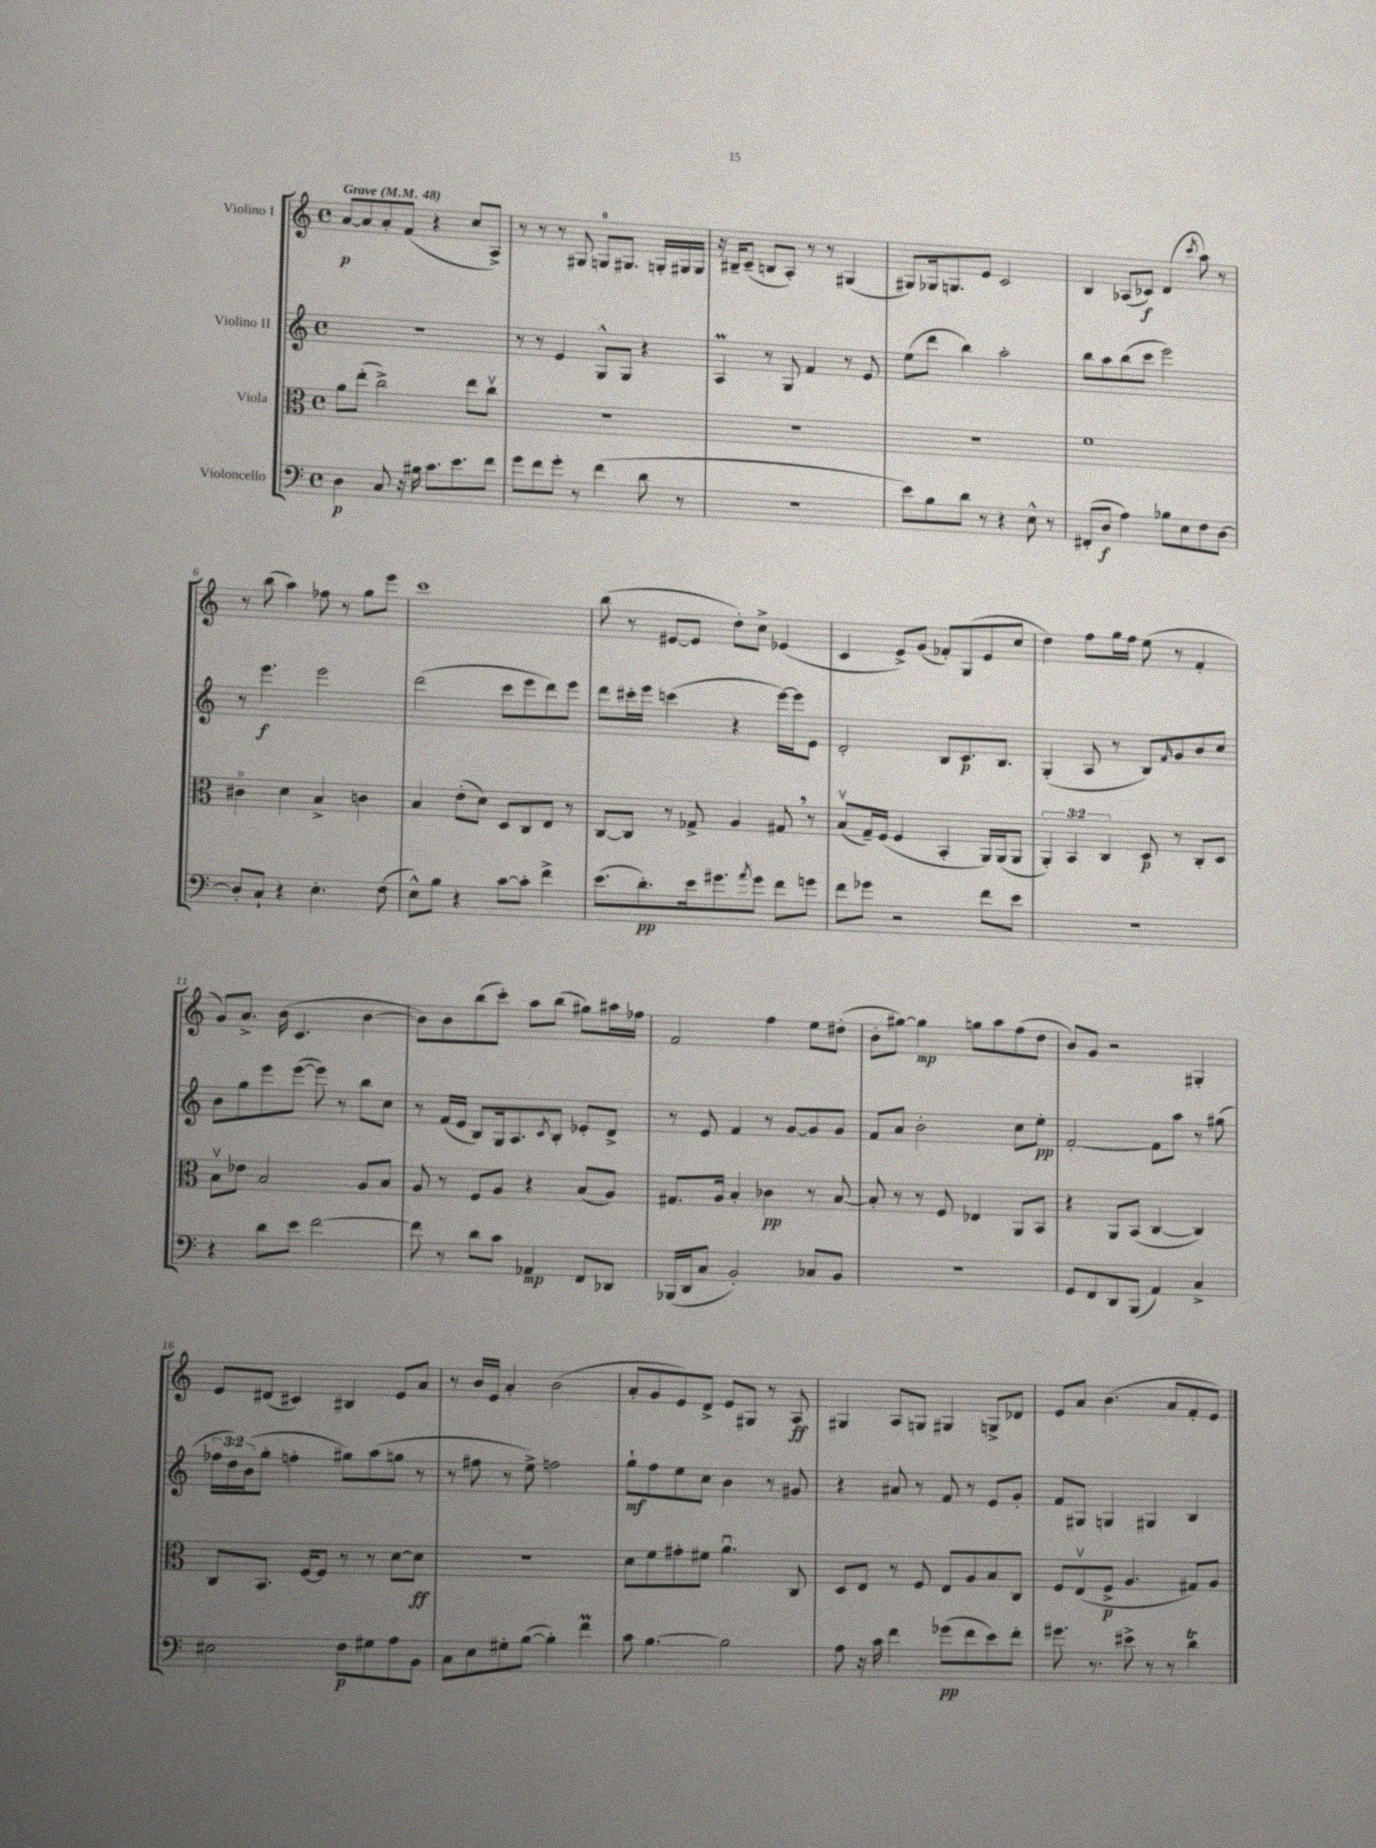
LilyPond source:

<<
\new StaffGroup <<
\new Staff = "s0" \with { instrumentName = "Violino I" } {
    \clef treble \key c \major \defaultTimeSignature \time 4/4 \tempo "Grave" 4 = 48
    a'8~\p a'8 a'8-. f'8( r4 c''8 a8->) |
    r8 r8 r8 gis8 g8-0 gis8. g16-. gis16 gis16 |
    r16 bis16-- c'8--( b8 a8-.) r8 r8 gis4( |
    gis8) ges16 g8. e'8 c'2 |
    b4 aes8( ces'8\f) d'4( \acciaccatura { c'''8 } a''8) r8 |
    r8 b''8( a''4) fes''8 r8 g''8 e'''8 |
    c'''1 |
    b''8( r8 eis'8~ eis'8 d''8-.) c''8-> ees'4( |
    c'4 e'8->) g'8( fes'8-.) g8( e'8 c''8 |
    d''4) f''8 g''16 f''16 e''8( r8 f'4-. |
    g'8) a'8.-> b'16( c'4. b'4~ |
    b'8) b'8 b''8( c'''8-.) a''8 b''8( gis''8) ais''16 fes''16 |
    f'2 f''4 e''8 dis''8-.( |
    b'8-. gis''8~) gis''4\mp g''8 a''8 f''8( d''8 |
    b'8) g'8 r2 gis4-. |
    e'8 dis'8( cis'4) bis4 e'8 a'8 |
    r8 b'16 e'16 a'4-. b'2( |
    a'8-. g'8 e'8) d'8-> e'8 gis8 r8 a8\ff |
    gis4 a8 g8 gis4 g8-> des'8 |
    e'8 a'8 b'4.( a'8 f'8-. e'8) \bar "|." |
}
\new Staff = "s1" \with { instrumentName = "Violino II" } {
    \clef treble \key c \major \defaultTimeSignature \time 4/4 \override Staff.TupletNumber.text = #tuplet-number::calc-fraction-text
    R1 |
    r8 r8 e'4 g8-^ g8 r4 |
    a4\prall r8 g8 f'4 r8 e'8 |
    e''8( d'''8 b''4) a''2-. |
    b''8 a''8 b''8( c'''8 e'''2) |
    r8 e'''4.\f e'''2 |
    d'''2( c'''8 e'''8 d'''8) e'''8 |
    d'''8 cis'''16-. e'''16 c'''4( r4 e'''16~) e'''16 e'8 |
    d'2-. b8 c'8.\p b8. |
    g4-.( a8 r8 b8) \grace { f'16 } g'8 b'8 c''8 |
    b'8 g''8 e'''8 e'''8~( e'''8) r8 b''8 c''8 |
    r8 f'16( e'16 b8) g16 a8. \acciaccatura { c'8 } b8-. ees'8-. d'8-> |
    r8 e'8 f'4 r8 g'8~ g'8 g'8 |
    f'8 a'8 b'2-. c''8 e''8-.\pp |
    f'2~-. f'8 a''8 r8 gis''8( |
    \tuplet 3/2 { fes''16 d''16) b'16( } g''8-. f''4-. gis''8) a''8( g''8 r8 |
    r8 fis''8 r8 e''8->) f''2 |
    g''8-!\mf f''8 e''8 c''8 b'4 r8 gis'8 |
    r4 ais'8 r8 f'8 r8 e'8 g'8-. |
    f'8 gis8 g4 gis4 b4 \bar "|." |
}
\new Staff = "s2" \with { instrumentName = "Viola" } {
    \clef alto \key c \major \defaultTimeSignature \time 4/4 \override Staff.TupletNumber.text = #tuplet-number::calc-fraction-text
    a'8 e''8-.( c''2->) e''8 c''8\upbow |
    R1 |
    R1 |
    R1 |
    f'1 |
    cis'4\flageolet d'4 b4-> c'4 |
    b4 e'8-.( d'8) d8 c8 e8 r8 |
    c8~ c8 r8 ges8-> a4 gis8 \breathe r8 |
    b8\upbow( g16--) f16( f4 b,4-. a,16) a,16( a,8 |
    \tuplet 3/2 { a,4-.) b,4 c4 } d8\p r8 c8-. d8 |
    b8\upbow ees'8 b2 a8 b8 |
    a8 r8 f8 a8 r4 b8( a8) |
    gis8. a16 b4-. ces'4\pp r8 b8~ |
    b8-. r8 r8 f8 ees4 a,8 b,8 |
    r4 a,8 b,8( c4~ c4) |
    c8 b,8. f16~ f8 r8 r8 d'8~ d'8\ff |
    R1 |
    d'8 f'8 gis'8-. fis'8 a'4.\downbow c8 |
    d8 e8 r8 f8 e8 a8 b8 c8 |
    f8 e8\upbow( f8->\p a4. gis8) a8 \bar "|." |
}
\new Staff = "s3" \with { instrumentName = "Violoncello" } {
    \clef bass \key c \major \defaultTimeSignature \time 4/4
    d4\p c8 r16 bis16 c'8. e'8. f'8 |
    g'8 f'8 g'8-. r8 f'4( d'8 r8 |
    r1 |
    e'8) b8 d'8 r8 r4 e8-^ r8 |
    fis,8-.( d8\f a4) bes8 e8 f8 d8~ |
    d8-. c8-! r4 e4.-. f8( |
    e8-^) b8 r4 c'8~ c'8-. f'4-> |
    e'8.( d'8.-.\pp) e'16 gis'8. \acciaccatura { a'8 } gis'8 f'8 g'8 |
    f'8 ges'8 r2 f'8 e'8 |
    r1 |
    r4 d'8 e'8 f'2~ |
    f'8 r8 d'8 c'8 aes,4\mp f,8 des,8 |
    bes,,16( d,16 c8 b,2-.) ces8 b,8 |
    R1 |
    g,8 f,8 d,8 b,,8( a,4) c4-> |
    eis2 f8\p gis8 a8 b,8 |
    c8 e8 gis8-. b8~( b4-.) f'4\prall |
    c'8 b4.~ b2 |
    a8 r16 c'16 f'4 ges'8\pp( f'8 e'8) f'8-. |
    gis'8. r8. eis'8-> r8 r8 d'4\trill \bar "|." |
}
>>
>>
